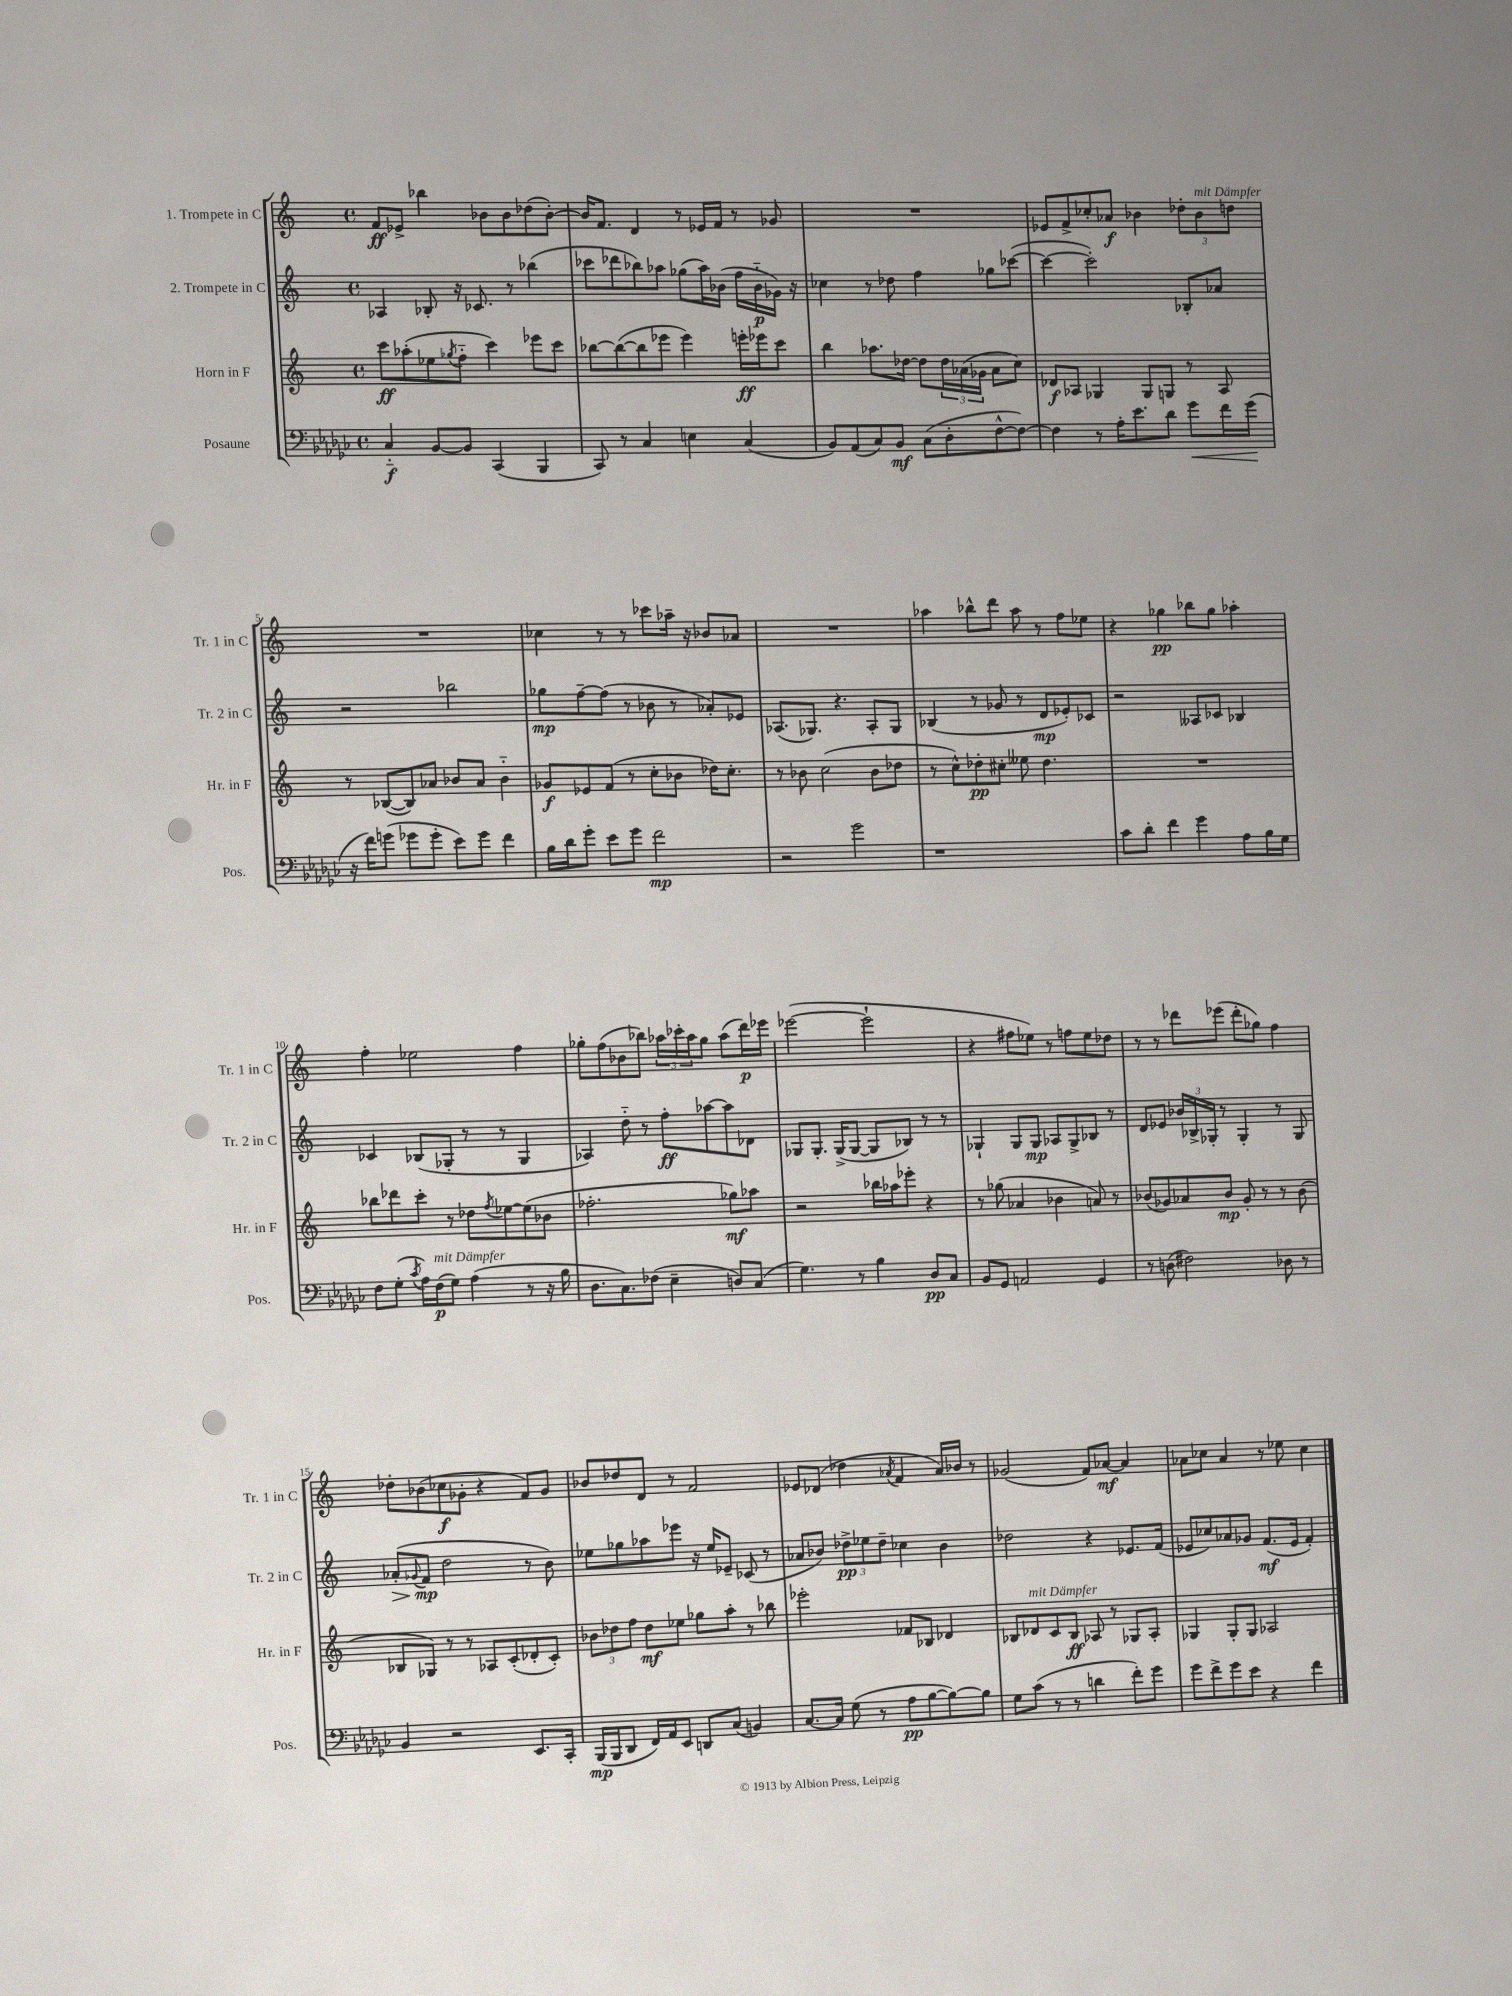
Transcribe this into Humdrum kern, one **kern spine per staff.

**kern	**kern	**kern	**kern
*staff4	*staff3	*staff2	*staff1
*clefF4	*clefG2	*clefG2	*clefG2
*k[b-e-a-d-g-c-]	*k[]	*k[]	*k[]
*M4/4	*M4/4	*M4/4	*M4/4
*met(c)	*met(c)	*met(c)	*met(c)
4C-'~/	8ccc\L	4A-/	8f/L
.	(8aa-'\	.	8e-^/J
[8BB-/L	8ee-\	8B-'/	4bb-\
.	8qgg-/	.	.
8BB-/]J	8ff'~\J	16r	.
.	.	8.c-/	.
(4CC-/	4ccc\)	.	8b-\L
.	.	8r	8b-\
4BBB-/	8eee-\L	(4bb-\	(8dd-\
.	8ccc\J	.	[8b-'\J)
=	=	=	=
8CC-/)	[8bb-\L	8ccc-\L	16b-/]LK
.	.	.	8.f/J
8r	(8bb-\_	8ddd-\	.
4C-/	8bb-\]	8bb-\)	4d/
.	8eee-\J	8aa-\J	.
4E\	4eee-\)	(8gg-\L	8r
.	.	16aa-\L)	16e-/LL
.	.	(16b-\JJ	16f/JJ
(4C-/	16eee'\LL	16ff\LL	8r
.	16eee-\J	16b-'~\	.
.	8ccc\J	16g-\JJ)	8g-/
.	.	16r	.
=	=	=	=
8BB-/L)	4bb\	4cc-\	1r
(8AA-/	.	.	.
8C-/)	8.aa-\L	8r	.
8BB-/J	.	8dd-\	.
.	[16dd-\Jk	.	.
(8C-\L	8dd-\]L	4ff\	.
8D-'\	24dd-\L	.	.
.	(24a-\	.	.
.	24g-\JJ	.	.
[8F^^\	8a-\L	8gg-\L	.
8F\_J)	8cc\J)	([8ccc-\J	.
=	=	=	=
4F\]	8d-/L	4ccc-\_	8e-/L
.	8A-/J	.	8f^/
8r	4G-/	2ccc-'\])	8cc-'/
16A-'\LK	.	.	8a-/J
8.e-\	.	.	.
.	8G-/L	.	4b-\
8d-\J	8G/J	.	.
8g-\L	8r	8B-'/L	12dd-'\L
.	.	.	12b-\
16f\L	8A-/	8a-/J	.
.	.	.	12dd\J
(16g-\JJ	.	.	.
=	=	=	=
16r	8r	2r	1r
16f\LK)	.	.	.
(8g\J	([8B-/L	.	.
8g-\L	8B-/])	.	.
8g-'\J	8a-/J	.	.
8e-\L)	8b-/L	2bb-\	.
8g-\J	8a-/J	.	.
4f\	4b-'~\	.	.
=	=	=	=
16B-\LL	8g-/L	8gg-\L	4cc-\
16d-\J	.	.	.
8g-'\J	8e-/	[8ff~\	.
8e-\L	(8f/J	(8ff\]J	8r
8g-\J	8r	8r	8r
2f\	8cc'\L	8b-\	8ccc-\L
.	8b-\J	8r	16aa-~\Jk
.	.	.	16r
.	16dd-\LK)	8a-'/L)	8b-/L
.	8.cc'\J	.	.
.	.	8e-/J	8a-/J
=	=	=	=
2r	8r	(8.A-/L	1r
.	8b-\	.	.
.	.	8.G-/J)	.
.	(2cc\	.	.
.	.	4.r	.
2g-\	.	.	.
.	8b-\L	8A-'/L	.
.	8dd-\J	8G-/J	.
=	=	=	=
1r	8r	(4B-/	4aa-\
.	8cc^^\L)	.	.
.	8dd-'\	8r	8bb-^^\L
.	8cc#'\J	8g-/	8ddd\J
.	8ee--\	8r	8aa-\
.	4.dd-\	8d/L	8r
.	.	8e-'/)	8ff\L
.	.	8c-/J	8ee-\J
=	=	=	=
8c-\L	1r	2r	4r
8d-'\J	.	.	.
4f\	.	.	4gg-\
4g-\	.	8A--/L	8bb-\L
.	.	8c-/J	8gg-\J
8A-\L	.	4B-/	4aa-'\
16B-\L	.	.	.
16G-\JJ	.	.	.
=	=	=	=
8F\L	8bb-\L	4c-/	4ff'\
(8G-'\J	8ddd-\	.	.
8qc-/	.	.	.
16A-\LL)	8ccc'\J	(8B-/L	2ee-\
(16F\J	.	.	.
8G-\J)	8r	8G-'/J	.
(4A-\	8dd-\L	8r	.
.	8qff/	.	.
.	[8ee-\	8r	.
8r	(8ee-\]	4G-/	4ff\
16r	8b-\J	.	.
16B-\	.	.	.
=	=	=	=
8.D-\L	2.ff-'\	4A-/)	8gg-'\L
.	.	.	(8ff\
8.C-\)	.	.	.
.	.	8dd'~\	8b-\
(8F-\J	.	8r	8bb-\J)
4E-~\	.	8ff'\L	24aa-\LL
.	.	.	24ccc-'\
.	.	.	24aa-\J
.	.	[8aa-\	8gg-\J
8D/L)	8gg-\L)	8aa-\]	(8aa-\L
(8C-/J	8aa-\J	8d-\J	16ddd\L)
.	.	.	16eee-\JJ
=	=	=	=
4.G-\)	2r	8G-/L	([2eee-\
.	.	8.G-'/J	.
.	.	(16G-^/LK	.
8r	.	[8G-/J	.
4B-\	16bb-\LL	8G-/]L	2eee-`\]
.	16aa-\J	.	.
.	8eee-'\J	8B-/J)	.
8D-/L	4r	8r	.
8C-/J	.	8r	.
=	=	=	=
8BB-/L	8r	4G-`/	4r
8GG-/J	(8gg-\	.	.
2AA/	4a-/	8G-/L	8ff#\L
.	.	8G-/J	8ee-\J)
.	4b-\	8A-/L	8r
.	.	8G-^/	8ff\L
4GG-/	8a/)	8B-/J	8ee-\
.	8r	8r	8dd-\J
=	=	=	=
8r	(8b-/L	8d/L	8r
(8D\	8g-/)	8e-/J	8r
2F#\)	8a-/	24b-/LL	8ddd-\L
.	.	24B-^/	.
.	.	24G-'/JJ	.
.	8b-/J	8r	(8eee-\J
.	8g-'/	4G-'/	8ddd-'\L
.	8r	.	8gg-\J)
8D-\	8r	8r	4ff\
8r	(8b-\	8G-/	.
=	=	=	=
4BB-/	8B-/L	(8a-'/L	8dd-'\L
.	.	8qqg-/	.
.	8G-/J)	8f/J	(8b-\
2r	8r	2dd\	8cc-\
.	8r	.	8g-'\J
.	8A-/L	.	4r
.	(8c'/	.	.
8.EE-/L	8d-'/	8r	8f/L)
.	8c'/J)	8b\)	8g-/J
16CC-'/Jk	.	.	.
=	=	=	=
(16BBB-/LL	12b-\L	8ee-\L	8b-/L
16BBB-/J	.	.	.
.	12dd-\	.	.
8DD-/J	.	8gg-\	8dd-/
.	12ff\J	.	.
16FF/LL)	8dd-\L	8aa-\	8d/J
16AA-/J	.	.	.
8EE-/J	8ee-\J	8eee-\J	8r
8DD/L	8gg-\L	16r	2f/
.	.	16ee-/LK	.
(8C-/J	8aa'\J	8e-~/J	.
4BB/)	8r	(8c-/	.
.	8bb-\	8r	.
=	=	=	=
[8.C-/L	2eee-'\	8a-/L	8e-/L
.	.	8b-/J)	(8d-/J
16C-/]Jk	.	.	.
(8G-\	.	12dd-^\L	4dd-\
.	.	12ee-\	.
8r	.	.	.
.	.	12dd-~\J	.
.	.	.	8qa-/
8A-\L	8f-/L	4cc-\	4f/
[8B-\	8B-/J	.	.
8B-\_)	4d-/	4b-\	16a-/LL)
.	.	.	16b-/JJ
8B-\]J	.	.	8r
=	=	=	=
8G-\L	8B-/L	2dd-\	(2g-/
(8c-\J	8d-/	.	.
8r	8c/	.	.
8r	8B-/J	.	.
4d\	8A-/	4r	8f/L)
.	8r	.	[8a-/J
8f'\L)	8G-/L	8.e-/L	4a-/]
8g-\J	8A-'/J	.	.
.	.	(16f/Jk	.
=	=	=	=
8g-\L	4G-/	8e-/L	8a-\L
8f^\	.	8cc-/)	8cc-\J
8g-\	8G-'/L	8a-/	4a-/
8e-\J	8G-/J	8g-/J	.
4r	2A-/	(8.f/L	8r
.	.	.	8ee-\
.	.	16e-/Jk	.
4f\	.	4f'/)	4cc-\
==	==	==	==
*-	*-	*-	*-
